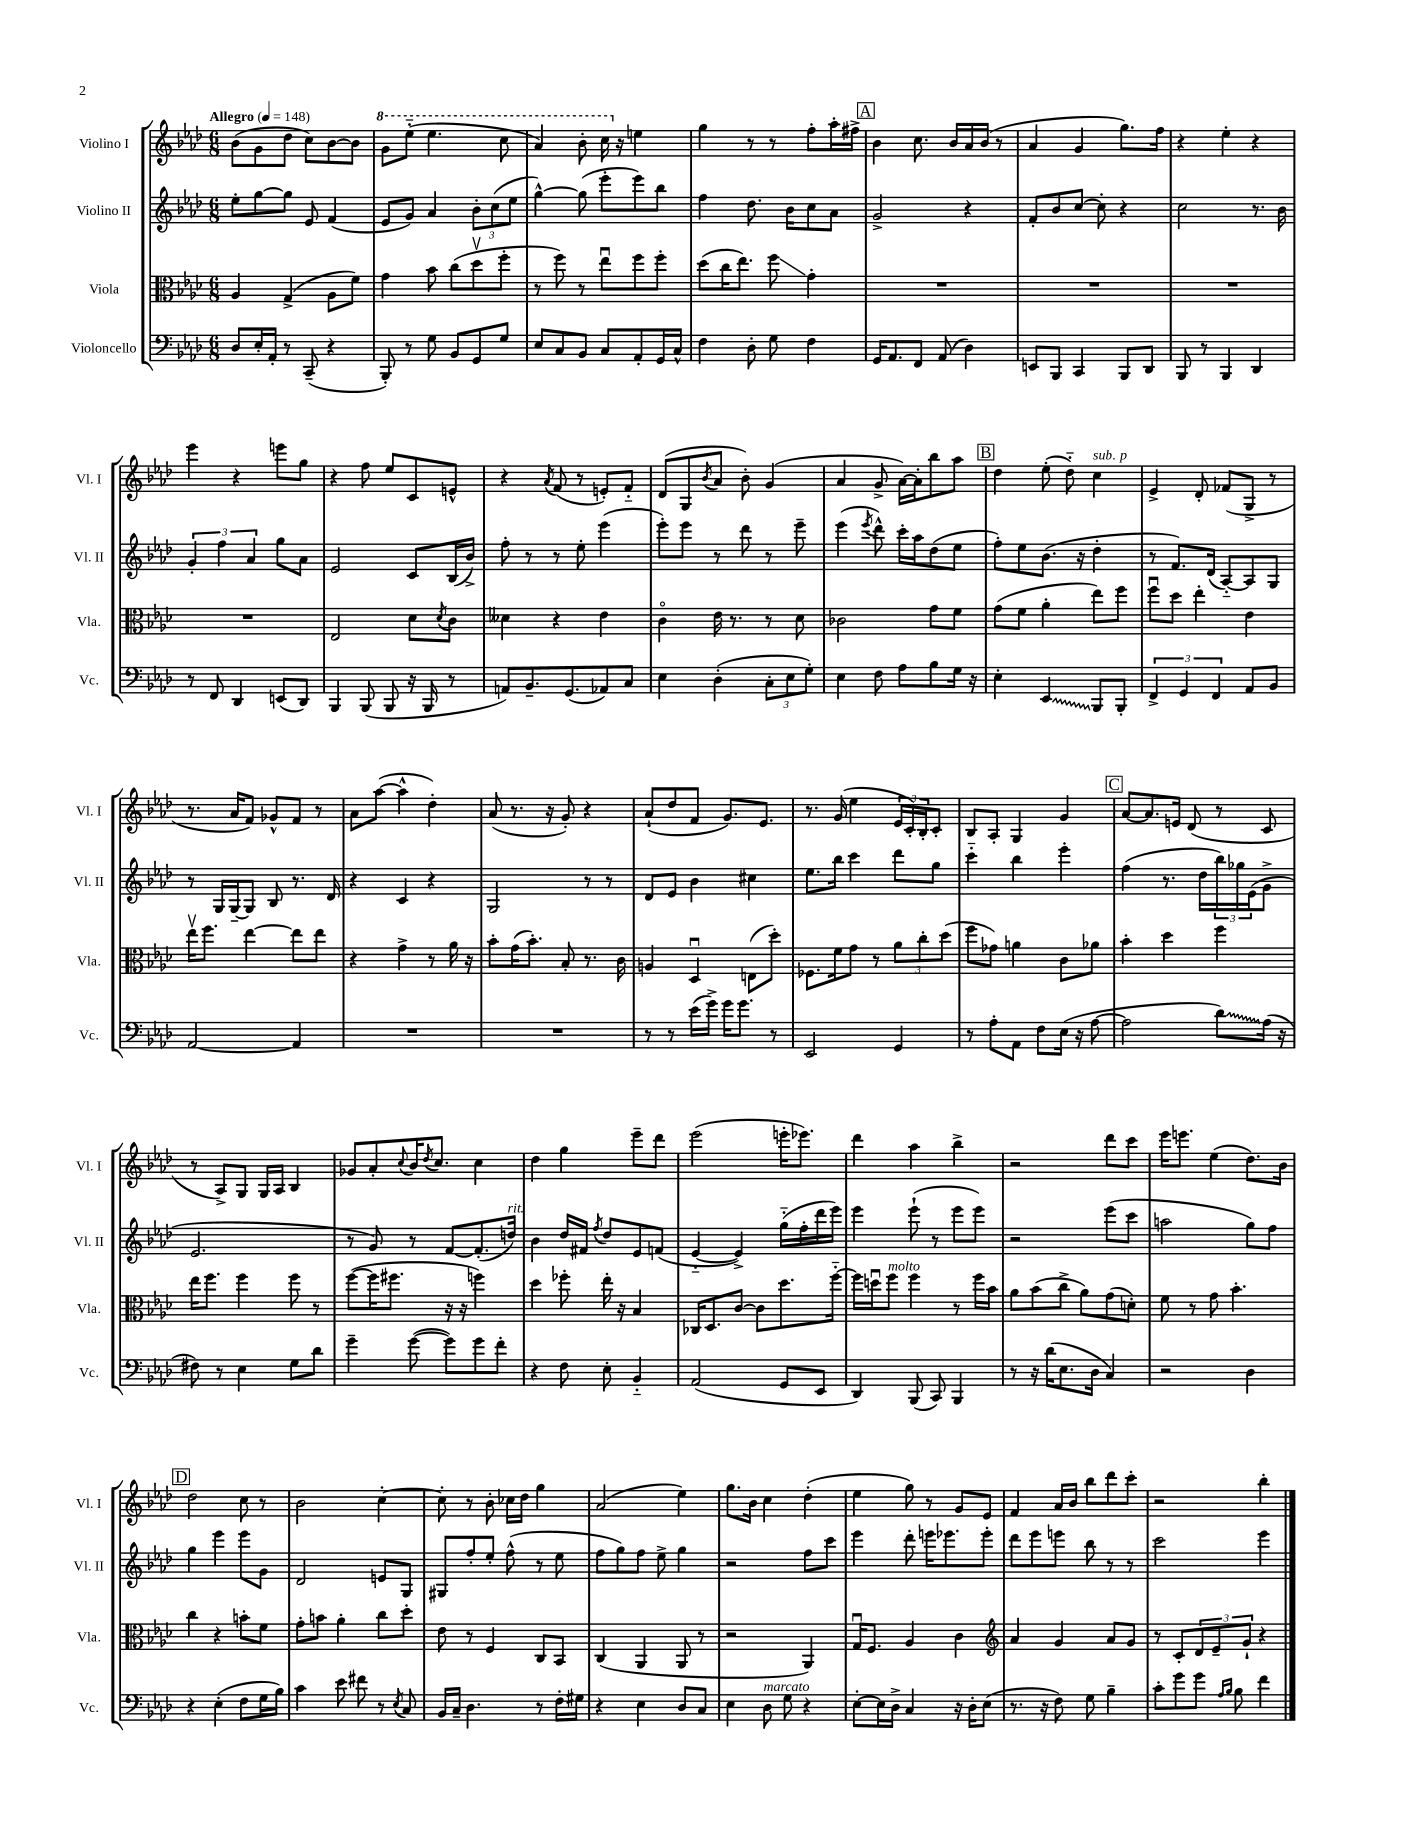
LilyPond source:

<<
\new StaffGroup <<
\new Staff = "s0" \with { instrumentName = "Violino I" shortInstrumentName = "Vl. I" } {
    \clef treble \key aes \major \numericTimeSignature \time 6/8 \tempo "Allegro" 4 = 148
    bes'8( g'8 des''8 c''8) bes'8~ bes'8 |
    \ottava #1 g''8 ees'''8-_( ees'''4. c'''8 |
    aes''4) bes''8-. c'''16 \ottava #0 r16 e''4 |
    g''4 r8 r8 f''8-. aes''16-. fis''16-> |
    \mark \markup { \box "A" } bes'4 c''8. bes'16 aes'16 bes'16( r8 |
    aes'4 g'4 g''8.) f''16 |
    r4 ees''4-. r4 |
    ees'''4 r4 e'''8 g''8 |
    r4 f''8 ees''8 c'8 e'8-^ |
    r4 \acciaccatura { aes'8 } f'8( r8 e'8-.) f'8-_ |
    des'8( g8 \acciaccatura { bes'8 } aes'8 bes'8-.) g'4( |
    aes'4 g'8-> aes'16~) aes'16-. bes''8 aes''8 |
    \mark \markup { \box "B" } des''4 ees''8-.( des''8-_) c''4^\markup { \italic "sub. p" } |
    ees'4-> des'8-. fes'8( g8-> r8 |
    r8. aes'16 f'8) ges'8-^ f'8 r8 |
    aes'8 aes''8~( aes''4-^ des''4-.) |
    aes'8( r8. r16 g'8-.) r4 |
    aes'8-!( des''8 f'8 g'8.) ees'8. |
    r8. g'16( ees''4 \tuplet 3/2 { ees'16 c'16-.) bes16-. } c'8-. |
    bes8 aes8-. g4 g'4 |
    \mark \markup { \box "C" } aes'8~ aes'8. e'16 des'8( r8 c'8 |
    r8 aes8->) g8 g16 aes16 bes4 |
    ges'8 aes'8-. \appoggiatura { c''8 } bes'16 \acciaccatura { des''8 } c''8. c''4 |
    des''4 g''4 ees'''8-- des'''8 |
    ees'''2( e'''16-. ees'''8.) |
    des'''4 aes''4 bes''4-> |
    r2 des'''8 c'''8 |
    ees'''16 e'''8. ees''4( des''8.) bes'16 |
    \mark \markup { \box "D" } des''2 c''8 r8 |
    bes'2 c''4~-. |
    c''8-. r8 bes'8-. ces''16 des''16 g''4 |
    aes'2( ees''4) |
    g''8. bes'16 c''4 des''4-.( |
    ees''4 g''8) r8 g'8 ees'8 |
    f'4 aes'16 bes'16 bes''8 des'''8 c'''8-. |
    r2 bes''4-. \bar "|." |
}
\new Staff = "s1" \with { instrumentName = "Violino II" shortInstrumentName = "Vl. II" } {
    \clef treble \key aes \major \numericTimeSignature \time 6/8
    ees''8-. g''8~ g''8 ees'8 f'4( |
    ees'8 g'8) aes'4 \tuplet 3/2 { bes'8-. c''8( ees''8 } |
    g''4~-^) g''8( ees'''8-. ees'''8) bes''8 |
    f''4 des''8. bes'16 c''8 aes'8 |
    \mark \markup { \box "A" } g'2-> r4 |
    f'8-. bes'8 c''8~ c''8-. r4 |
    c''2 r8. bes'16 |
    \tuplet 3/2 { g'4-. f''4 aes'4 } g''8 aes'8 |
    ees'2 c'8 bes16( bes'16->) |
    f''8-. r8 r8 ees''8-. ees'''4( |
    ees'''8-.) ees'''8 r8 des'''8 r8 ees'''8-- |
    ees'''4( \acciaccatura { ees'''8 } des'''8-^) c'''16-. aes''16 des''8( ees''8 |
    \mark \markup { \box "B" } f''8-.) ees''8 bes'8.( r16 des''4-. |
    r8 f'8.) des'16( aes8~-_) aes8 g8 |
    r8 g16 g16~-- g8 bes8 r8. des'16 |
    r4 c'4 r4 |
    g2 r8 r8 |
    des'8 ees'8 bes'4 cis''4 |
    ees''8. bes''16 c'''4 des'''8 g''8 |
    c'''4-_ bes''4 ees'''4-. |
    \mark \markup { \box "C" } f''4( r8. des''16 \tuplet 3/2 { bes''16) ges''16 ees'16( } g'8-> |
    ees'2. |
    r8 g'8) r8 f'8~ f'8.-.( d''16^\markup { \italic "rit." }) |
    bes'4 des''16 fis'16 \acciaccatura { f''8 } des''8 ees'8 f'8( |
    ees'4~-_ ees'4->) g''16-_( f''16-. des'''16 ees'''16) |
    ees'''4 ees'''8-!( r8 ees'''8 ees'''8) |
    r2 ees'''8( c'''8 |
    a''2 g''8) f''8 |
    \mark \markup { \box "D" } g''4 ees'''4 ees'''8 g'8 |
    des'2 e'8 g8 |
    gis8 f''8-. ees''8-. f''8-^( r8 ees''8 |
    f''8 g''8) f''8 ees''8-> g''4 |
    r2 f''8 c'''8 |
    ees'''4 des'''8-. e'''16 ees'''8. ees'''8-. |
    des'''8 ees'''8 e'''8 bes''8 r8 r8 |
    c'''2 ees'''4 \bar "|." |
}
\new Staff = "s2" \with { instrumentName = "Viola" shortInstrumentName = "Vla." } {
    \clef alto \key aes \major \numericTimeSignature \time 6/8
    aes4 g4->( aes8 f'8) |
    g'4 bes'8 c''8( des''8\upbow f''8-. |
    r8 f''8) r8 ees''8\downbow f''8 f''8-. |
    des''8( c''16 ees''8.) f''8\glissando g'4-. |
    \mark \markup { \box "A" } R2. |
    R2. |
    R2. |
    R2. |
    ees2 des'8 \acciaccatura { des'8 } c'8 |
    deses'4 r4 ees'4 |
    c'4\flageolet ees'16 r8. r8 des'8 |
    ces'2 g'8 f'8 |
    \mark \markup { \box "B" } g'8( f'8 aes'4-. ees''8) f''8 |
    f''8\downbow des''8 ees''4-. ees'4 |
    ees''16\upbow f''8. ees''4~ ees''8 ees''8 |
    r4 g'4-> r8 aes'16 r16 |
    bes'8-. g'16( bes'8.-.) bes8-. r8. c'16 |
    a4 des4\downbow e8( des''8-.) |
    fes8. f'16 g'8 r8 \tuplet 3/2 { aes'8 c''8-. des''8( } |
    f''8 ges'8) a'4 c'8 aes'8 |
    \mark \markup { \box "C" } bes'4-. des''4 f''4 |
    ees''16 f''8. f''4 f''8 r8 |
    f''8~( f''16 fis''8. r16 r16 f''4) |
    des''4 fes''8-. ees''16-. r16 bes4 |
    ces16 des8. c'8~ c'8 des''8. f''16~-_ |
    f''16 d''16\downbow f''8^\markup { \italic "molto" } f''4 r8 f''16 bes'16 |
    aes'8 bes'8( c''8-> aes'8) g'8( d'8-.) |
    f'8 r8 g'8 bes'4.-. |
    \mark \markup { \box "D" } c''4 r4 b'8-. f'8 |
    g'8-. b'8 aes'4-. c''8 des''8-. |
    ees'8 r8 f4 c8 bes,8 |
    c4( aes,4 aes,8 r8 |
    r2 aes,4) |
    g16\downbow f8. aes4 c'4 |
    \clef treble aes'4 g'4 aes'8 g'8 |
    r8 c'8-. \tuplet 3/2 { des'8 ees'8-- g'8-! } r4 \bar "|." |
}
\new Staff = "s3" \with { instrumentName = "Violoncello" shortInstrumentName = "Vc." } {
    \clef bass \key aes \major \numericTimeSignature \time 6/8
    des8 ees16-. aes,16-. r8 c,8--( r4 |
    bes,,8-.) r8 g8 bes,8 g,8 g8 |
    ees8 c8 bes,8 c8 aes,8-. g,16 c16-^ |
    f4 des8-. g8 f4 |
    \mark \markup { \box "A" } g,16 aes,8. f,8 aes,8( des4) |
    e,8 bes,,8 c,4 bes,,8 des,8 |
    bes,,8 r8 bes,,4 des,4 |
    r8 f,8 des,4 e,8( des,8) |
    bes,,4 bes,,8( bes,,8 r16 bes,,16 r8 |
    a,8) bes,8.-- g,8.( aes,8) c8 |
    ees4 des4-.( \tuplet 3/2 { c8-. ees8 g8-.) } |
    ees4 f8 aes8 bes8 g16 r16 |
    \mark \markup { \box "B" } ees4-. \once \override Glissando.style = #'zigzag ees,4\glissando bes,,8 bes,,8-. |
    \tuplet 3/2 { f,4-> g,4 f,4 } aes,8 bes,8 |
    aes,2~ aes,4 |
    R2. |
    R2. |
    r8 r8 ees'16( g'16->) g'16 g'8. r8 |
    ees,2 g,4 |
    r8 aes8-. aes,8 f8 ees16( r16 aes8~ |
    \mark \markup { \box "C" } aes2 \once \override Glissando.style = #'zigzag des'8\glissando) aes16( r16 |
    fis8) r8 ees4 g8 des'8 |
    g'4-- g'8~( g'8) g'8 f'8-. |
    r4 f8 ees8-. bes,4-_ |
    aes,2( g,8 ees,8 |
    des,4) bes,,8( c,8) bes,,4 |
    r8 r16 des'16( ees8. des16 c4) |
    r2 des4 |
    \mark \markup { \box "D" } r4 ees4-.( f8 g16 bes16) |
    c'4 ees'8 fis'8 r8 \acciaccatura { ees8 } c8 |
    bes,16 c16-- des4. r8 f16-. gis16 |
    r4 ees4 des8 c8 |
    ees4 des8^\markup { \italic "marcato" } g8 r4 |
    ees8~-. ees16 des16-> c4 r16 des16-. ees8( |
    r8. r16 f8) g8 bes4-- |
    c'8-. g'8 g'8 \grace { aes16 bes16 } bes8 f'4 \bar "|." |
}
>>
>>
\layout { \context { \Score \remove "Bar_number_engraver" } }
